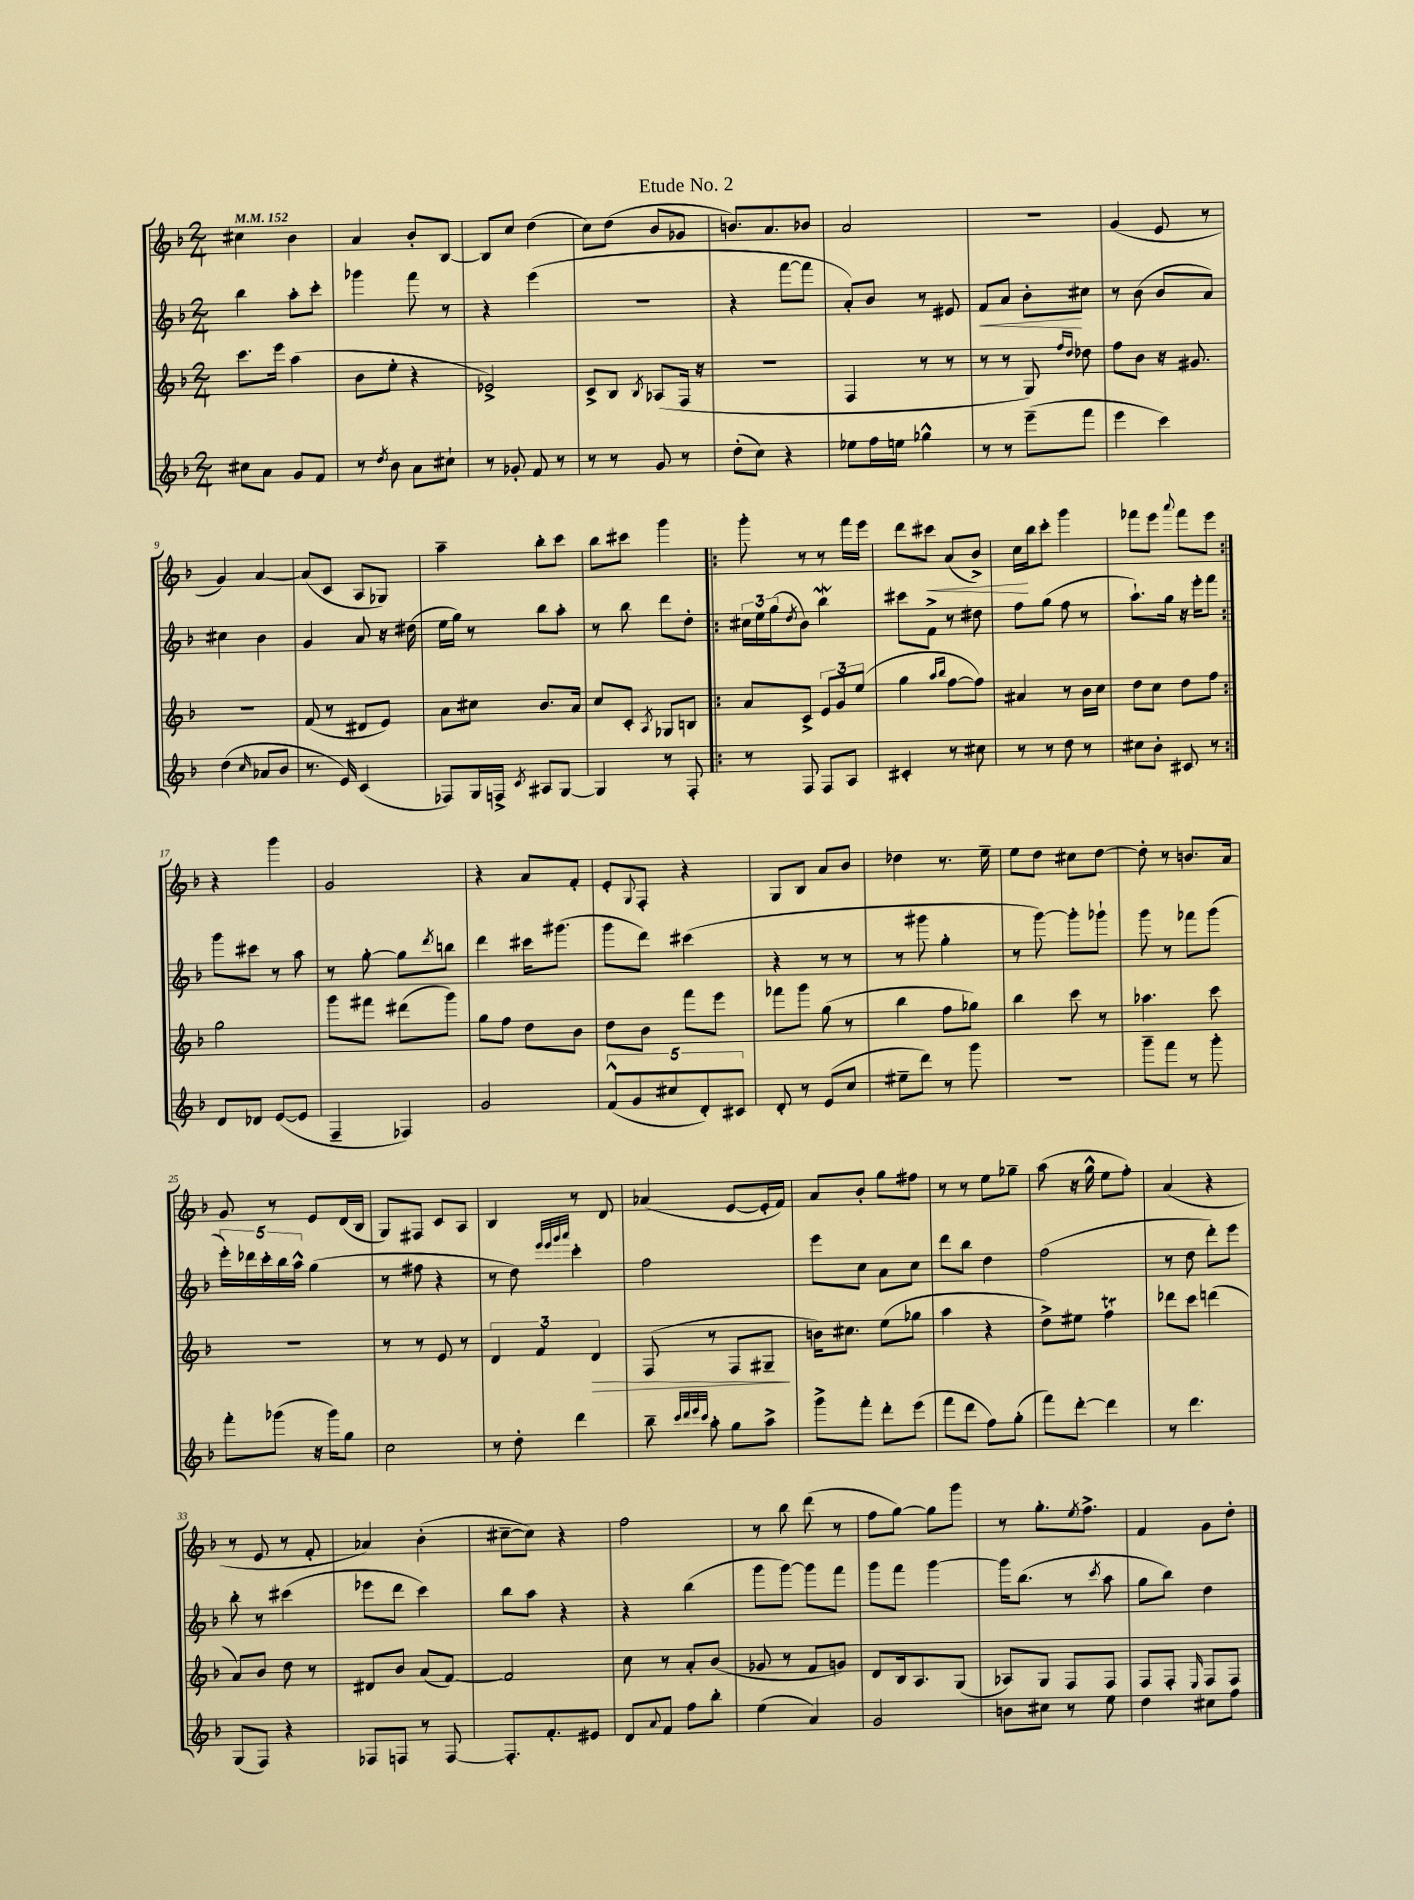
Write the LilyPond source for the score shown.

\header { title = "Etude No. 2" }
<<
\new StaffGroup <<
\new Staff = "s0" {
    \clef treble \key f \major \numericTimeSignature \time 2/4 \tempo 4 = 152
    cis''4 bes'4 |
    a'4 bes'8-. bes8~ |
    bes8 c''8 d''4( |
    c''8) d''8( bes'8 ges'8 |
    b'8.) a'8. bes'8 |
    a'2 |
    R2 |
    g'4( e'8 r8 |
    g'4) a'4~ |
    a'8( c'8 a8 ges8) |
    a''4-- bes''8-. c'''8 |
    bes''8 cis'''8 g'''4 |
    \repeat volta 2 { g'''8-. r8 r8 f'''16 e'''16 |
    d'''8 cis'''8\< a'8( bes'8->) |
    c''16\! bes''16 c'''8-. g'''4 |
    fes'''8 e'''8 \appoggiatura { a'''8 } fes'''8 e'''8 | }
    r4 g'''4 |
    g'2 |
    r4 a'8 f'8-. |
    e'8-. \appoggiatura { g8 } f8-. r4 |
    g8 bes8 a'8 bes'8 |
    des''4 r8. e''16-- |
    e''8 d''8 cis''8 d''8~ |
    d''8-. r8 b'8. a'16 |
    g'8 r8 e'8 d'16( bes16 |
    g8) fis8 c'8 a8 |
    bes4 r8 d'8 |
    aes'4( e'8~ e'16-. f'16) |
    a'8 bes'8-. g''8 fis''8 |
    r8 r8 e''8 ges''8-- |
    a''8( r16 g''16-^ e''8 f''8-.) |
    a'4( r4 |
    r8 e'8 r8 f'8-. |
    aes'4) bes'4-.( |
    cis''8~-- cis''8) r4 |
    f''2 |
    r8 bes''8 d'''8( r8 |
    f''8 g''8~) g''8 g'''8 |
    r8 g''8.-. \acciaccatura { e''8 } f''8.-> |
    f'4 g'8 d''8-. \bar "|." |
}
\new Staff = "s1" {
    \clef treble \key f \major \numericTimeSignature \time 2/4
    bes''4 a''8-. c'''8-. |
    ges'''4 f'''8 r8 |
    r4 e'''4( |
    r2 |
    r4 f'''8~ f'''8 |
    a'8-.) bes'8 r8 eis'8 |
    f'8\< a'8 bes'8-.\! cis''8 |
    r8 bes'8( bes'8 a'8) |
    cis''4 bes'4 |
    g'4 a'8 r16 dis''16( |
    e''16 g''16) r8 bes''8 a''8-. |
    r8 bes''8 d'''8 d''8-. |
    \repeat volta 2 { \tuplet 3/2 { cis''16 e''16 g''16( } \acciaccatura { d''8 } bes'8) bes''4\mordent |
    cis'''8 f'8-> r8 dis''8 |
    f''8 g''8( f''8 r8 |
    a''8.-!) g''16 r16 e'''16-. f'''8 | }
    g'''8 cis'''8 r8 a''8 |
    r8 g''8~-. g''8 \acciaccatura { d'''8 } b''8 |
    d'''4 cis'''16 gis'''8.( |
    g'''8 d'''8) cis'''4( |
    r4 r8 r8 |
    r8 gis'''8 g''4-. |
    r8 g'''8~) g'''8-. ges'''8-! |
    g'''8 r8 fes'''8 g'''8( |
    \tuplet 5/4 { e'''16-.) des'''16 c'''16-. bes''16 a''16-^ } g''4( |
    r8 fis''8 r4 |
    r8 d''8) \grace { e'''32 e'''32 g'''32 a'''32 } c'''4-. |
    f''2 |
    e'''8 c''8 a'8 c''8 |
    d'''8 bes''8 d''4 |
    f''2( |
    r8 d''8 d'''8-.) e'''8 |
    bes''8-. r8 cis'''4( |
    ees'''8 d'''8 c'''4) |
    bes''8 a''8 r4 |
    r4 bes''4( |
    g'''8 g'''8~) g'''8 f'''8 |
    g'''8 f'''8 g'''4~ |
    g'''16 bes''8.( r8 \acciaccatura { c'''8 } a''8 |
    g''8 bes''8) d''4 \bar "|." |
}
\new Staff = "s2" {
    \clef treble \key f \major \numericTimeSignature \time 2/4
    c'''8. e'''16 a''4( |
    bes'8 e''8-. r4 |
    ees'2->) |
    c'8-> bes8 \acciaccatura { bes8 } aes8( f16 r16 |
    r2 |
    f4 r8 r8 |
    r8 r8 g8) \grace { f''16 d''16 } des''8 |
    f''8 bes'8 r16 gis'8. |
    R2 |
    f'8( r8 dis'8 e'8) |
    a'8 cis''8 bes'8. a'16 |
    c''8 c'8-. \acciaccatura { a8 } ges8 b8 |
    \repeat volta 2 { a'8 c'8-> \tuplet 3/2 { e'8 g'8 e''8( } |
    g''4 \grace { a''16 bes''16 } f''8~ f''8) |
    ais'4 r8 bes'16 c''16 |
    d''8 c''8 d''8 f''8 | }
    g''2 |
    g'''8 fis'''8 dis'''8( g'''8) |
    g''8 f''8 d''8 bes'8 |
    d''8 bes'8 f'''8 e'''8 |
    fes'''8 g'''8 g''8( r8 |
    bes''4 f''8 ges''8) |
    bes''4 c'''8 r8 |
    aes''4. c'''8 |
    R2 |
    r8 r8 e'8 r8 |
    \tuplet 3/2 { d'4 f'4 d'4\> } |
    f8( r8 f8 gis8--\! |
    b'16) cis''8. e''8( ges''8 |
    a''4 r4 |
    d''8->) eis''8 f''4\trill |
    des'''8 c'''8 d'''4( |
    a'8) bes'8 d''8 r8 |
    dis'8 bes'8 a'8( f'8~) |
    f'2 |
    c''8 r8 a'8-. bes'8( |
    ges'8 r8 f'8 g'8) |
    d'8 bes16 a8. g8( |
    aes8) g8 f8 f8 |
    f8 f8-. \grace { e16 } f8 f8 \bar "|." |
}
\new Staff = "s3" {
    \clef treble \key f \major \numericTimeSignature \time 2/4
    cis''8 a'8 g'8 f'8 |
    r8 \acciaccatura { d''8 } bes'8 a'8 cis''8-! |
    r8 ges'8-. f'8 r8 |
    r8 r8 g'8 r8 |
    d''8-.( c''8) r4 |
    ees''8 f''16 e''16 ges''4-^ |
    r8 r8 e'''8--( f'''8 |
    e'''4 c'''4) |
    d''4( \grace { c''16 } aes'8 bes'8 |
    r8. e'16) c'4( |
    fes8) g16 f16-> \acciaccatura { c'8 } ais8 g8~ |
    g4 r8 f8-. |
    \repeat volta 2 { r8 f8 f8 a8 |
    cis'4-. r8 cis''8 |
    r8 r8 d''8 r8 |
    cis''8 bes'8-. cis'8 r8 | }
    d'8 des'8 e'8~( e'8 |
    f4-- fes4) |
    g'2 |
    \tuplet 5/4 { f'8-^( g'8 cis''8 d'8-.) cis'8 } |
    d'8-. r8 e'8( c''8 |
    eis''8-- d'''8) r8 g'''8 |
    R2 |
    g'''8-- f'''8 r8 g'''8-. |
    f'''8-. ges'''8( r16 ges'''16) g''8 |
    c''2 |
    r8 d''8-. d'''4 |
    bes''8-- \grace { c'''32 d'''32 e'''32 c'''32 } a''8-. g''8 a''8-> |
    g'''8-> f'''8-. d'''8-. e'''8( |
    f'''8 d'''8 f''8) g''8-.( |
    f'''8) d'''8~-. d'''4 |
    r8 d'''4. |
    g8( f8) r4 |
    fes8 f8 r8 f8~ |
    f8.-. f'8.-. eis'8 |
    d'8 \appoggiatura { a'8 } f'8 f''8 bes''8-. |
    e''4( a'4) |
    g'2 |
    b'8 cis''8 r8 e''8 |
    d''4 cis''8 f''8 \bar "|." |
}
>>
>>
